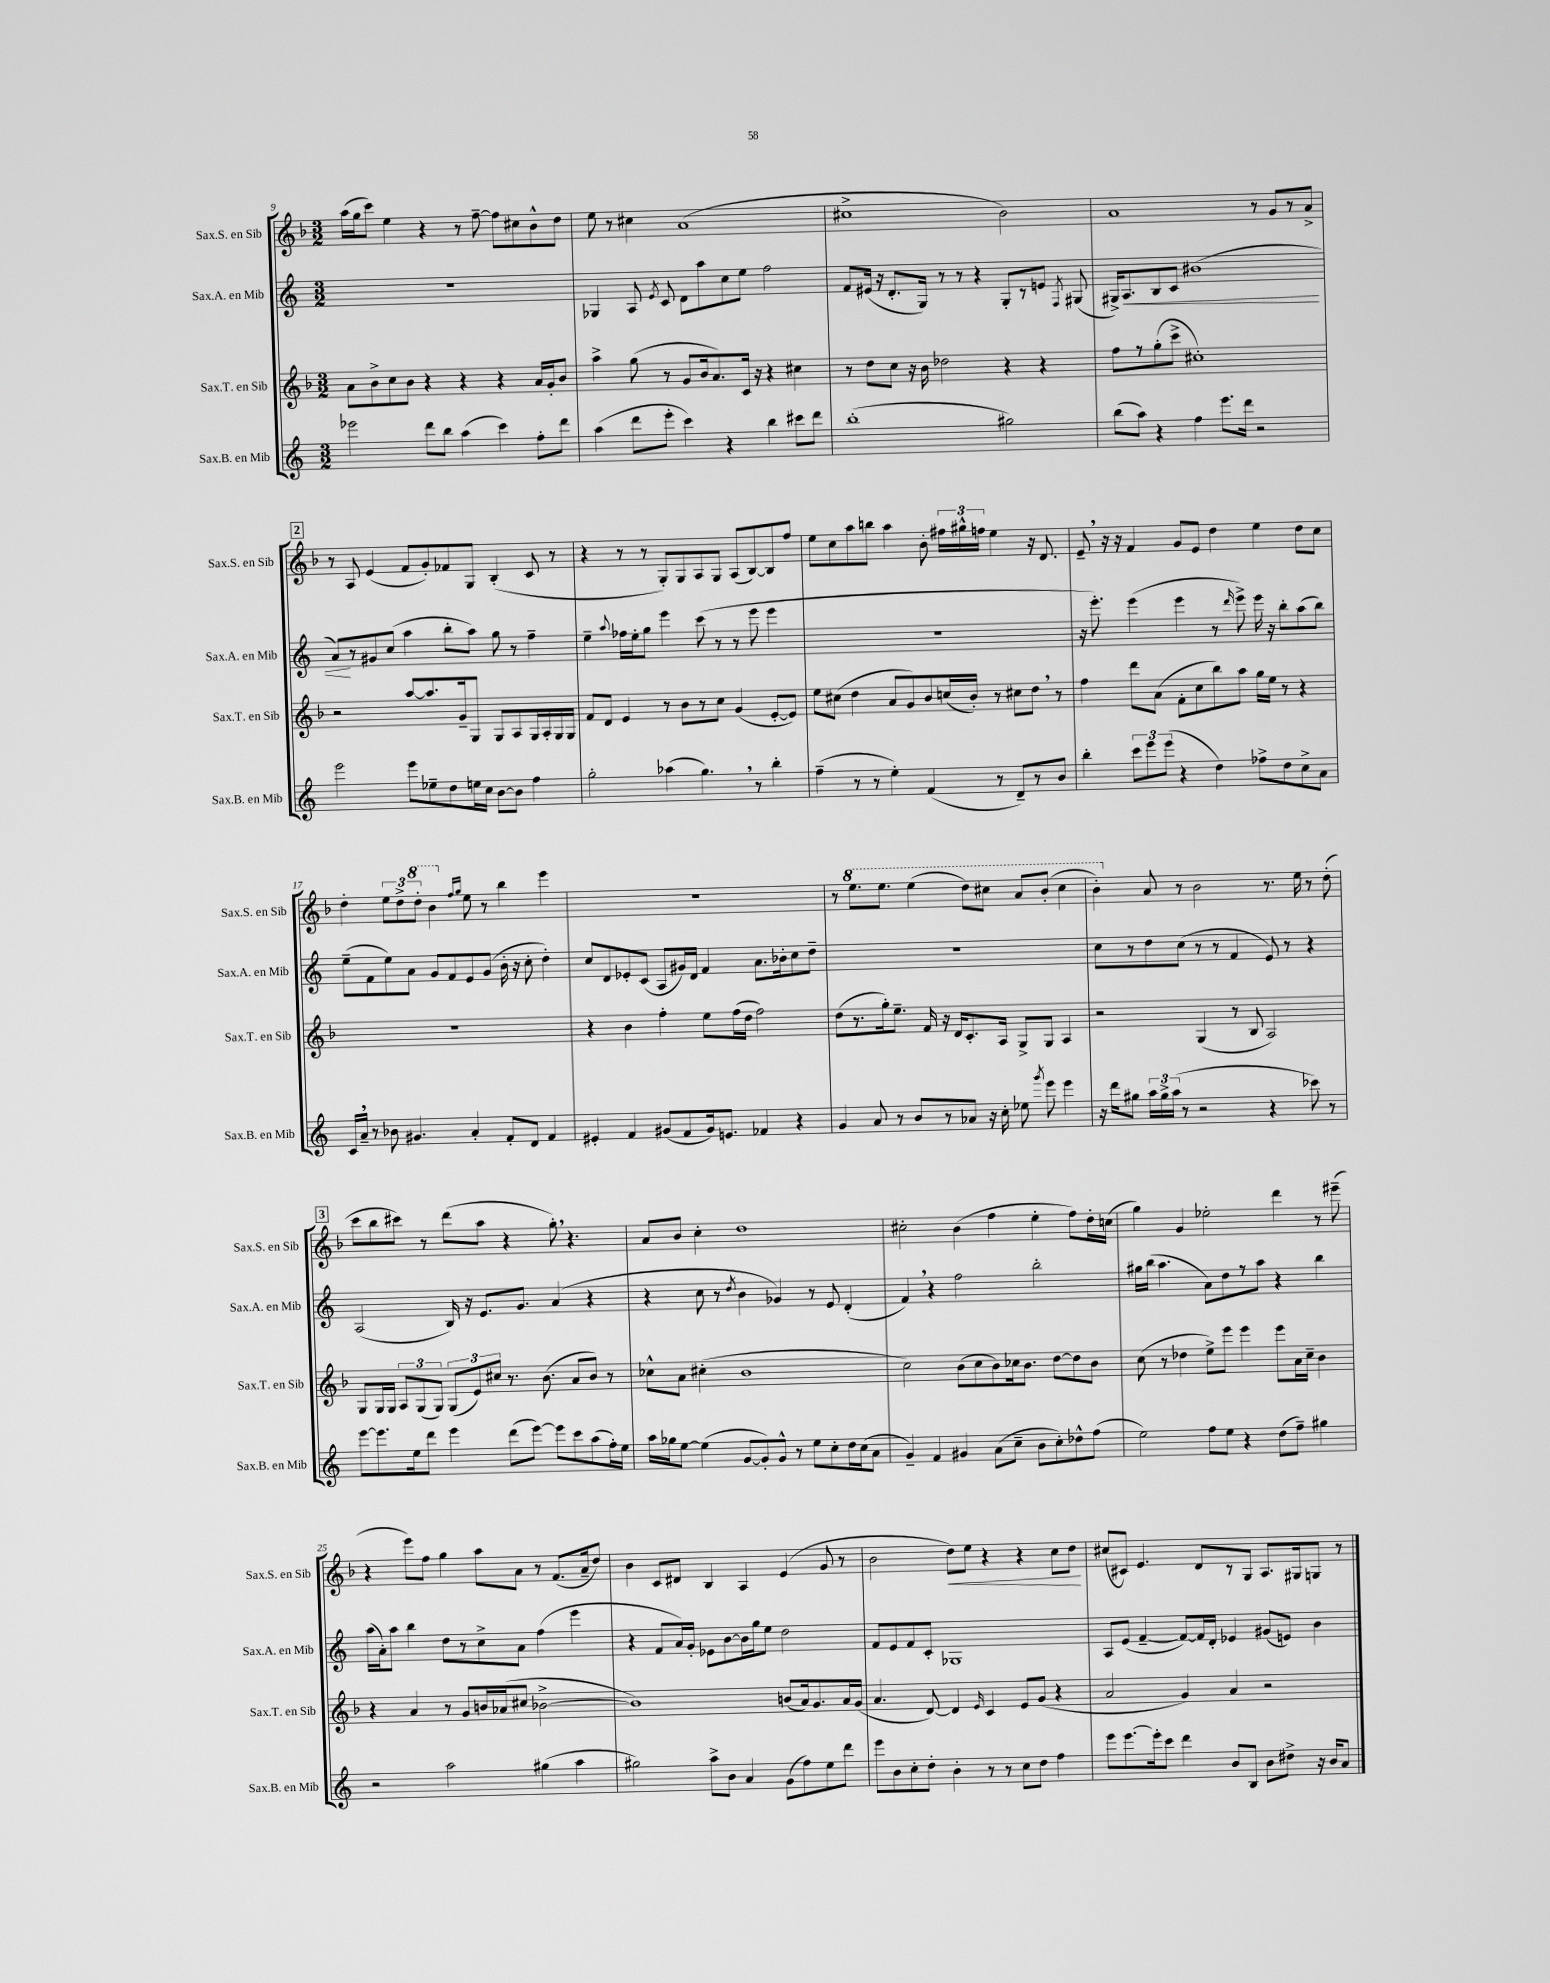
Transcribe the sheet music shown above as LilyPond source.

<<
\new StaffGroup <<
\new Staff = "s0" \with { instrumentName = "Sax.S. en Sib" shortInstrumentName = "Sax.S. en Sib" } {
    \clef treble \key f \major \numericTimeSignature \time 3/2
    \autoBeamOff a''16[( g''16 c'''8]) e''4 r4 r8 f''8~-- f''8[ cis''8 bes'8-^ d''8] |
    e''8 r8 cis''4 a'1( |
    cis''1-> bes'2) |
    a'1 r8 g'8[ r8 a'8]-> |
    \mark \markup { \box "2" } r8 a8 e'4( f'8[ g'8-.) fes'8 g8] bes4-.( c'8 r8 |
    r4 r8 r8 g8[-.) g8 a8 g8] a8[( bes8~) bes8 f''8] |
    e''8[ c''8 a''8 b''8] a''4 bes'8-. \tuplet 3/2 { fis''16[ gis''16-^ f''16] } e''4 r16 d'8. |
    e'8-- \breathe r16 r16 f'4 g'8[ e'8] d''4 e''4 d''8[ c''8] |
    d''4-. \tuplet 3/2 { e''8[ d''8-> \ottava #1 d'''8]-. } bes''4 \ottava #0 \grace { f''16[ g''16] } e''8 r8 bes''4 e'''4 |
    R1. |
    r8 \ottava #1 e'''8.[ e'''8.] e'''4( d'''8[) cis'''8] a''8[ bes''8]-.( cis'''4 |
    bes''4-.) \ottava #0 a'8 r8 bes'2 r8. e''16 r8 d''8-.( |
    \mark \markup { \box "3" } c'''8[ bes''8 cis'''8]) r8 d'''8[( a''8] r4 g''8-.) \breathe r4. |
    a'8[ bes'8] c''4-. d''1 |
    cis''2-. bes'4( f''4 e''4-. f''8[) d''16-. c''16]( |
    g''4) g'4 ees''2-. d'''4 r8 eis'''8--( |
    r4 e'''8[) f''8] g''4 a''8[ a'8] r8 f'8.[( a'16-- d''8]) |
    bes'4 c'8[ dis'8] bes4 a4 e'4( g'8 r8 |
    bes'2 d''8[\<) e''8] r4 r4 c''8[ d''8]\! |
    cis''8[( cis'8]) e'4. d'8[ r8 g8] a8.[ gis16 g8] r8 \bar "|." |
}
\new Staff = "s1" \with { instrumentName = "Sax.A. en Mib" shortInstrumentName = "Sax.A. en Mib" } {
    \clef treble \key c \major \numericTimeSignature \time 3/2
    \autoBeamOff R1. |
    ges4 a8 \acciaccatura { e'8 } c'8 d'8[ a''8 c''8 e''8] f''2 |
    f'8[ eis'16]( r16 d'8.[-. g16]) r8 r8 r4 g8[-. r8 e'8] \acciaccatura { f8 } gis8( |
    gis16[->) a8.\< b8 c'8] bis'1( |
    \mark \markup { \box "2" } a'8[\!) r8 gis'8 c''8]( a''4 b''8[-. a''8]) g''8 r8 f''4-- |
    e''4-- \appoggiatura { a''8 } fes''16[ e''16-. g''8] e'''4 c'''8( r8 r8 e'''8 e'''4 |
    R1. |
    r16 e'''8.-.) e'''4( e'''4 r8 \grace { d'''16 } e'''8->) e'''16 r16 b''8[-. a''8( b''8]) |
    e''8[--( f'8 e''8) a'8] g'8[ f'8 e'8 g'8]( b'16-. r16 c''8-. d''4-.) |
    c''8[ d'8 ees'8-. c'8]( a8[ gis'16) d'16] f'4 a'8.[ bes'16-. c''8 d''8]-- |
    R1. |
    c''8[ r8 d''8 c''8]( r8 r8 f'4 e'8) r8 r4 |
    \mark \markup { \box "3" } a2( b16) r16 e'8.[ g'8.] a'4( r4 |
    r4 c''8 r8 \acciaccatura { d''8 } b'4 ges'4) r8 e'8 d'4-.( |
    f'4) \breathe r4 f''2 b''2-. |
    gis''16[ b''16]( a''4. a'8[) d''8 r8 a''8] r4 b''4 |
    a''16[( a'16-.) a''8] b''4 d''8[ r8 c''8-> a'8] f''4( e'''4 |
    r4 f'8[ a'16) g'16]-. ees'8[ b'8~ b'16 g''16 e''8] d''2 |
    f'8[ e'8 f'8 c'8]-. ges1 |
    a8[ e'8]( f'4~-- f'8[~) f'16 d'16]-. ees'4 gis'8[( e'8]) b'4 \bar "|." |
}
\new Staff = "s2" \with { instrumentName = "Sax.T. en Sib" shortInstrumentName = "Sax.T. en Sib" } {
    \clef treble \key f \major \numericTimeSignature \time 3/2
    \autoBeamOff a'8[ bes'8-> c''8 bes'8] r4 r4 r4 a'16[ g'16-. bes'8] |
    a''4-> g''8( r8 g'8[ bes'16 a'8.) c'16] r16 r4 cis''4 |
    r8 d''8[ c''8] r16 bes'16 des''2 r4 r4 |
    f''8[ r8 g''8-.( c'''8]-> cis''1-.) |
    \mark \markup { \box "2" } r2 a''8[~ a''8. g'16-- g8] g8[ a8 g16 a16-. g16 g16] |
    f'8[ d'8] e'4 r8 bes'8[ r8 c''8] g'4( e'8[~-. e'8]) |
    e''8[ cis''8]( d''4 a'8[ g'8) bes'8 c''16( bes'16]-.) r8 cis''8[ d''8] \breathe r8 |
    f''4 d'''8[ a'8]( f'8[-. c''8 bes''8) a''8] g''16[ e''16] r8 r4 |
    R1. |
    r4 bes'4 f''4-. e''8[ f''16( d''16] f''2) |
    d''8[( r8. g''16-.) e''8.]-- f'16 r16 d'16[ c'8.-. a16] g8[-> g8] a4 |
    r2 g4( r8 bes8 a2) |
    \mark \markup { \box "3" } g8[ g16 g16] \tuplet 3/2 { a8[ g8( g8]) } \tuplet 3/2 { g8[( e'8) cis''8] } r8. bes'8.( a'8[ bes'8]) r8 |
    ces''8[-^ a'8] cis''4-.( bes'1 |
    c''2) bes'8[( c''8 bes'8) ces''16 bes'8.] d''8[~ d''8 bes'8] |
    c''8( r8 des''4 e''8[->) e'''8] e'''4 e'''8[ a'16 c''16]-- bes'4 |
    r4 a'4 r8 g'8[ b'16 aes'16( cis''8] bes'2~-> |
    bes'1) b'8[( a'16) g'8. a'16 g'16]( |
    a'4. d'8~) d'4 \grace { e'16 } c'4 e'8[ g'8]( r4 |
    a'2 g'4) a'4 r2 \bar "|." |
}
\new Staff = "s3" \with { instrumentName = "Sax.B. en Mib" shortInstrumentName = "Sax.B. en Mib" } {
    \clef treble \key c \major \numericTimeSignature \time 3/2
    \autoBeamOff ees'''2 d'''8[ b''8] a''4( c'''4) f''8[-. d'''8] |
    a''4( d'''8[ e'''8]-. c'''4) r4 b''4 cis'''8[ d'''8] |
    b''1-.( gis''2) |
    b''8[( a''8]) r4 f''4 e'''8.[ d'''16] r2 |
    \mark \markup { \box "2" } e'''2 e'''8[ ees''8-- d''8 e''16 c''16] b'8[~ b'8] f''4 |
    g''2-. aes''4( g''4.) \breathe r8 b''4-. |
    f''4--( r8 r8 e''4-.) f'4( r8 d'8[--) r8 b'8] |
    b''4-. \tuplet 3/2 { c'''8[ e'''8 e'''8]( } r4 d''4) fes''8[-> d''8 c''8-> a'8] |
    c'16[ a'16]-- \breathe r8 bes'8 gis'4. a'4-. f'8[-. d'8] f'4 |
    eis'4-. f'4 gis'8[( f'8 gis'16) e'8.] fes'4 r4 |
    g'4 a'8 r8 b'8[ r8 aes'8] r16 c''16-. ees''8 \acciaccatura { g'''8 } e'''8 e'''4 |
    r16 d'''16[ gis''8] \tuplet 3/2 { a''16[ gis''16-> a''16]( } r8 r2 r4 ces'''8) r8 |
    \mark \markup { \box "3" } e'''8[~ e'''8. e''16 d'''8] e'''4 d'''8[( e'''8]~) e'''8[ c'''8 a''8( f''16-.) e''16] |
    a''16[ ges''16 e''8]~ e''4( g'8[~ g'8-.) g'8]-^ r8 e''8[ c''8-. d''16 c''16( a'8] |
    g'4--) f'4 gis'4 a'8[( c''8]-- b'8[ c''8-.) des''8-^ f''8]( |
    e''2) f''8[ e''8] r4 d''8[( f''8]--) gis''4 |
    r2 a''2 gis''4( a''4 |
    gis''2) a''8[-> b'8] a'4 g'8[( f''8) e''8 d'''8] |
    e'''8[ b'8 c''8-. d''8]-. b'4-. r8 r8 c''8[ d''8] f''4 |
    e'''8[ e'''8.~ e'''16-. c'''8] d'''4 b'8[ b8] b'8[ dis''8]-> r16 b'16[ a'8] \bar "|." |
}
>>
>>
\layout { \context { \Score currentBarNumber = #9 } }
